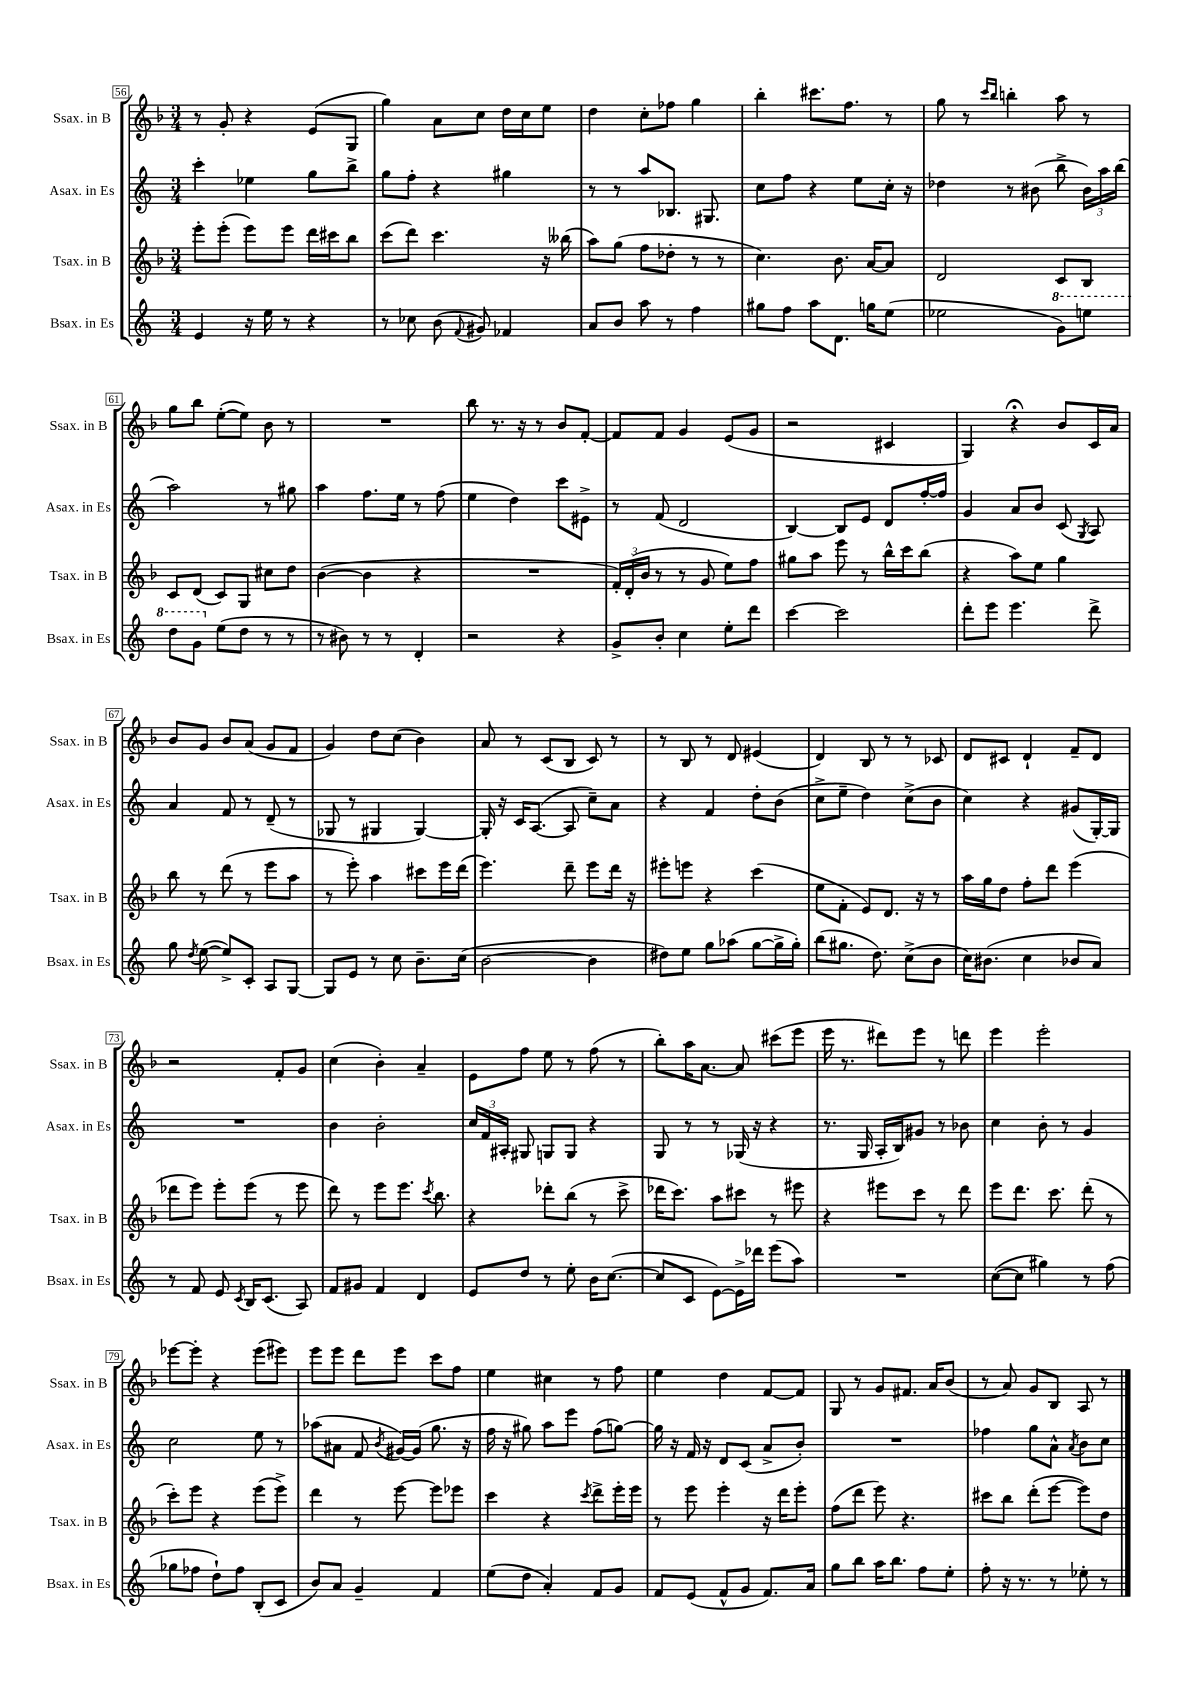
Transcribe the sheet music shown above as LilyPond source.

<<
\new StaffGroup <<
\new Staff = "s0" \with { instrumentName = "Ssax. in B" shortInstrumentName = "Ssax. in B" } {
    \clef treble \key f \major \numericTimeSignature \time 3/4
    \autoBeamOff r8 g'8-. r4 e'8[( g8] |
    g''4) a'8[ c''8] d''16[ c''16 e''8] |
    d''4 c''8[-. fes''8] g''4 |
    bes''4-. cis'''8.[ f''8.] r8 |
    g''8 r8 \grace { c'''16[ bes''16] } b''4-. a''8 r8 |
    g''8[ bes''8] e''8[~-.( e''8]) bes'8 r8 |
    R2. |
    bes''8 r8. r16 r8 bes'8[ f'8]~-. |
    f'8[ f'8] g'4 e'8[( g'8] |
    r2 cis'4 |
    g4) r4\fermata bes'8[ c'16 a'16] |
    bes'8[ g'8] bes'8[ a'8]( g'8[ f'8] |
    g'4) d''8[ c''8]( bes'4) |
    a'8 r8 c'8[( bes8] c'8) r8 |
    r8 bes8 r8 d'8 eis'4( |
    d'4) bes8 r8 r8 ces'8 |
    d'8[ cis'8] d'4-! f'8[-- d'8] |
    r2 f'8[-. g'8] |
    c''4( bes'4-.) a'4-- |
    e'8[ f''8] e''8 r8 f''8( r8 |
    bes''8[-.) a''16 a'8.]~ a'8 cis'''8[( e'''8] |
    e'''16 r8. dis'''8[) e'''8] r8 d'''8 |
    e'''4 e'''2-. |
    ees'''8[~ ees'''8]-. r4 ees'''8[( eis'''8]) |
    e'''8[ e'''8] d'''8[ e'''8] c'''8[ f''8] |
    e''4 cis''4 r8 f''8 |
    e''4 d''4 f'8[~ f'8] |
    g8 r8 g'8[ fis'8.] a'16[ bes'8]( |
    r8 a'8) g'8[ bes8] a8 r8 \bar "|." |
}
\new Staff = "s1" \with { instrumentName = "Asax. in Es" shortInstrumentName = "Asax. in Es" } {
    \clef treble \key c \major \numericTimeSignature \time 3/4
    \autoBeamOff c'''4-. ees''4 g''8[ b''8]-> |
    g''8[ f''8]-. r4 gis''4 |
    r8 r8 a''8[ bes8.] gis8. |
    c''8[ f''8] r4 e''8[ c''16]-. r16 |
    des''4 r8 bis'8( b''8-> \tuplet 3/2 { bis'16[) a''16 b''16]( } |
    a''2) r8 gis''8 |
    a''4 f''8.[ e''16] r8 f''8( |
    e''4 d''4) c'''8[ eis'8]-> |
    r8 f'8( d'2 |
    b4~) b8[ e'8] d'8[ f''16~-. f''16] |
    g'4 a'8[ b'8] c'8( \acciaccatura { g8 } a8) |
    a'4 f'8 r8 d'8--( r8 |
    ges8 r8 gis4 gis4~) |
    gis16-. r16 c'16[ a8.]~( a8 c''8[--) a'8] |
    r4 f'4 d''8[-. b'8]( |
    c''8[-> e''8]-- d''4) c''8[->( b'8] |
    c''4) r4 gis'8[( g16~-.) g16] |
    R2. |
    b'4 b'2-. |
    \tuplet 3/2 { c''16[ f'16 ais16]-. } gis8 g8[ g8] r4 |
    g8 r8 r8 ges16( r16 r4 |
    r8. g16 a16[-. b16) gis'8] r8 bes'8 |
    c''4 b'8-. r8 g'4 |
    c''2 e''8 r8 |
    aes''8[( ais'8] f'8 \acciaccatura { b'8 } gis'16[~) gis'16]( g''8. r16 |
    f''16 r16 gis''8) a''8[ e'''8] f''8[( g''8]~) |
    g''16 r16 f'16 r16 d'8[ c'8]( a'8[-> b'8]-.) |
    R2. |
    fes''4 g''8[ a'8]-^ \acciaccatura { a'8 } b'8[ c''8] \bar "|." |
}
\new Staff = "s2" \with { instrumentName = "Tsax. in B" shortInstrumentName = "Tsax. in B" } {
    \clef treble \key f \major \numericTimeSignature \time 3/4
    \autoBeamOff e'''8[-. e'''8]-.( e'''8[) e'''8] d'''16[ cis'''16 bes''8] |
    c'''8[( d'''8]) c'''4. r16 beses''16( |
    a''8[) g''8]( f''8[ des''8]-. r8 r8 |
    c''4.) bes'8. a'16[~ a'8] |
    d'2 c'8[ bes8] |
    c'8[ d'8]( c'8[) g8] cis''8[ d''8] |
    bes'4~( bes'4 r4 |
    R2. |
    \tuplet 3/2 { f'16[-.) d'16-.( bes'16] } r8 r8 g'8 e''8[) f''8] |
    gis''8[ a''8] e'''8 r8 bes''16[-^ c'''16 bes''8]( |
    r4 a''8[) e''8] g''4 |
    bes''8 r8 d'''8( r8 e'''8[ a''8] |
    r8 e'''8-.) a''4 cis'''8[ e'''16 d'''16]( |
    e'''4.) d'''8-- e'''8[ d'''16] r16 |
    eis'''8[-. e'''8] r4 c'''4( |
    e''8[ f'8]-. e'8[) d'8.] r16 r8 |
    a''16[ g''16 d''8] f''8[-. d'''8] e'''4( |
    des'''8[ e'''8]) e'''8[-. e'''8]( r8 e'''8 |
    d'''8) r8 e'''8[ e'''8.] \acciaccatura { c'''8 } bes''8. |
    r4 des'''8[-. bes''8]( r8 c'''8-> |
    des'''16[ c'''8.]) a''8[ cis'''8] r8 eis'''8 |
    r4 eis'''8[ c'''8] r8 d'''8 |
    e'''8[ d'''8.] c'''8. d'''8-.( r8 |
    c'''8[-.) e'''8] r4 e'''8[( e'''8]->) |
    d'''4 r8 e'''8~ e'''8[ ees'''8] |
    c'''4 r4 \acciaccatura { c'''8 } d'''8[-> e'''16-. e'''16] |
    r8 e'''8 e'''4-. r16 d'''16[ e'''8]-. |
    f''8[( d'''8] e'''8) r4. |
    cis'''8[ bes''8] d'''8[-.( e'''8]~ e'''8[) d''8] \bar "|." |
}
\new Staff = "s3" \with { instrumentName = "Bsax. in Es" shortInstrumentName = "Bsax. in Es" } {
    \clef treble \key c \major \numericTimeSignature \time 3/4
    \autoBeamOff e'4 r16 e''16 r8 r4 |
    r8 ces''8 b'8( \appoggiatura { f'8 } gis'8) fes'4 |
    a'8[ b'8] a''8 r8 f''4 |
    gis''8[ f''8] a''8[ d'8.] g''16[ e''8]( |
    ees''2 \ottava #1 g''8[) e'''!8] |
    d'''8[ g''8] \ottava #0 e''8[( d''8] r8 r8 |
    r8 bis'8) r8 r8 d'4-. |
    r2 r4 |
    g'8[-> b'8]-. c''4 e''8[-. d'''8] |
    c'''4~ c'''2 |
    d'''8[-. e'''8] e'''4. d'''8-> |
    g''8 \acciaccatura { d''8 } e''8~( e''8[->) c'8]-. a8[ g8]~ |
    g8[ e'8] r8 c''8 b'8.[-- c''16]( |
    b'2~ b'4 |
    dis''8[) e''8] g''8[ aes''8]( g''8[~ g''16-> g''16]-.) |
    b''8[( gis''8.] d''8.) c''8[->( b'8] |
    c''16[) bis'8.]( c''4 bes'8[ a'8]) |
    r8 f'8 e'8 \acciaccatura { c'8 } b16[ c'8.]( a8) |
    f'8[ gis'8] f'4 d'4 |
    e'8[ d''8] r8 e''8-. b'16[ c''8.]~( |
    c''8[ c'8] e'8[~) e'16-> des'''16] e'''8[( a''8]) |
    R2. |
    c''8[~( c''8] gis''4) r8 f''8( |
    ges''8[ fes''8] d''8[-!) fes''8] b8[-.( c'8] |
    b'8[) a'8] g'4-- f'4 |
    e''8[( d''8] a'4-.) f'8[ g'8] |
    f'8[ e'8]( f'8[-^ g'8] f'8.[) a'16] |
    g''8[ b''8] a''16[ b''8.] f''8[ e''8]-. |
    f''8-. r16 r8. r8 ees''8-. r8 \bar "|." |
}
>>
>>
\layout { \context { \Score currentBarNumber = #56 \override BarNumber.stencil = #(make-stencil-boxer 0.1 0.3 ly:text-interface::print) } }
